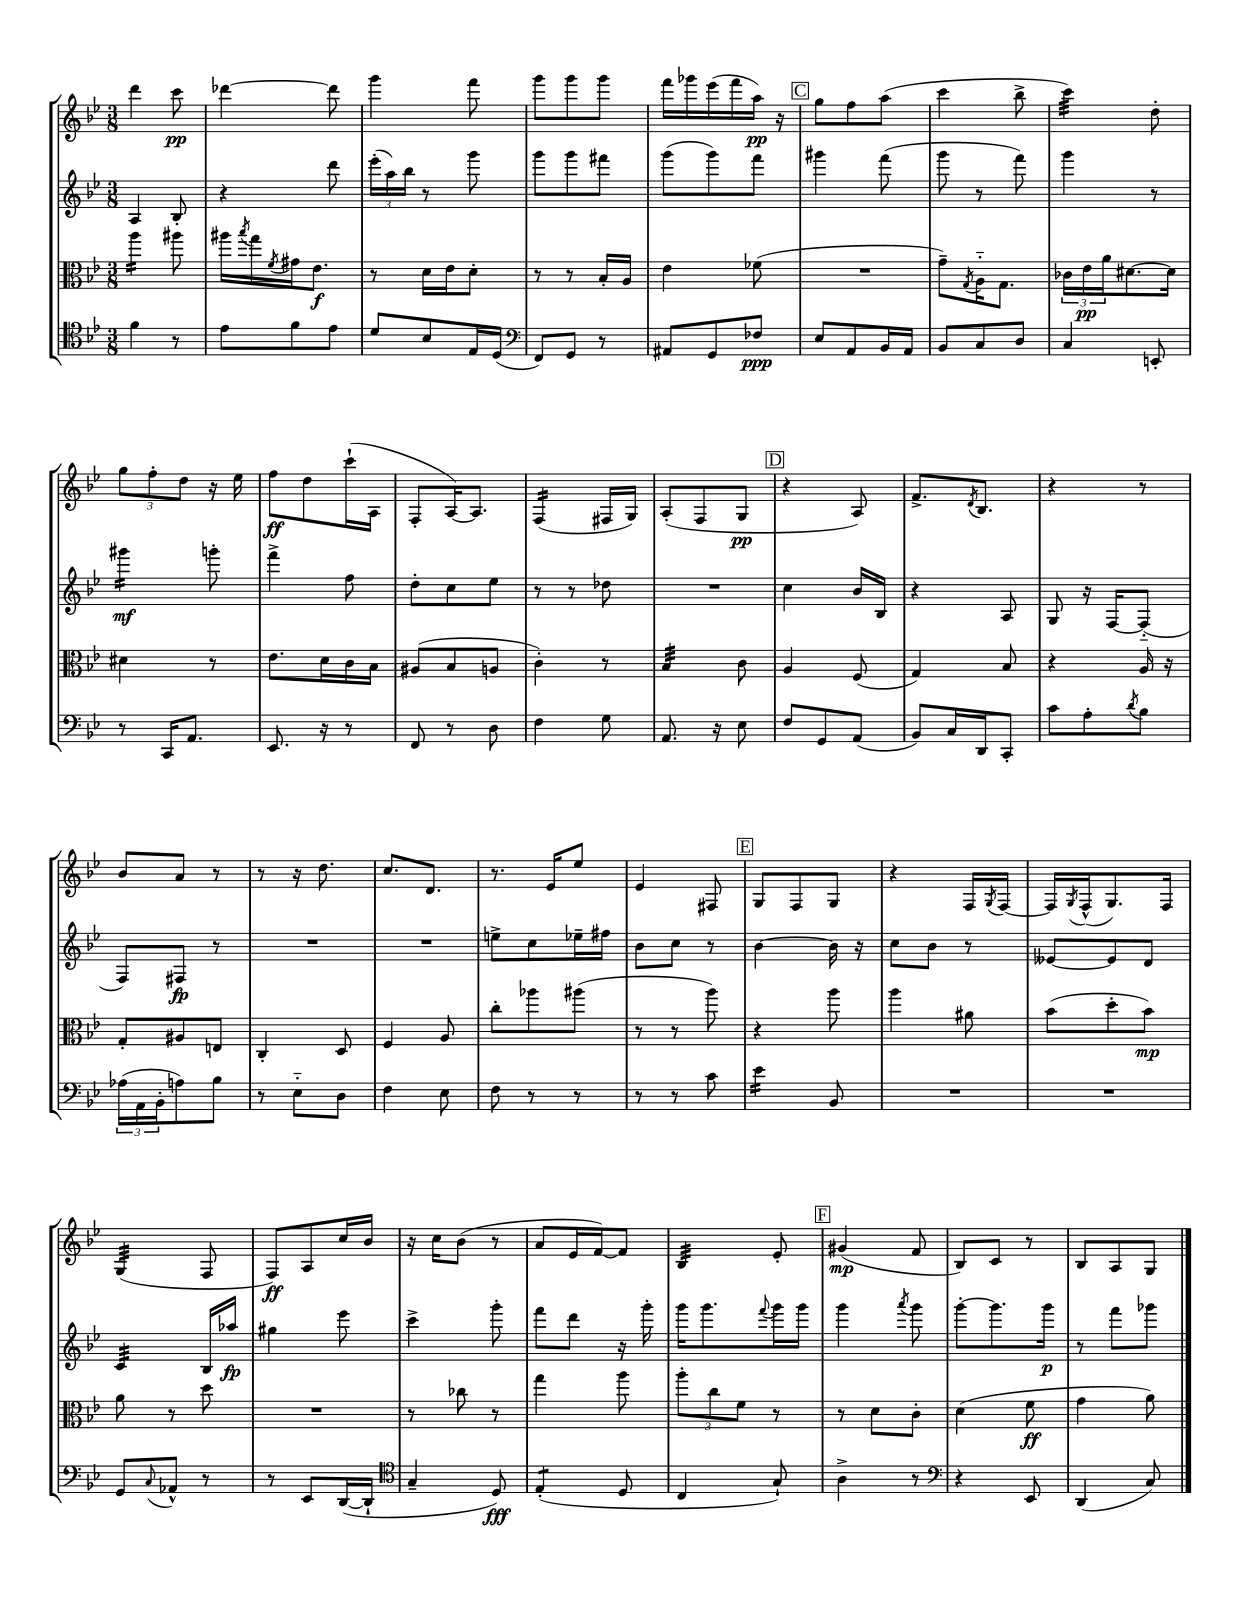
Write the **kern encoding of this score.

**kern	**kern	**kern	**kern
*staff4	*staff3	*staff2	*staff1
*clefC4	*clefC3	*clefG2	*clefG2
*k[b-e-]	*k[b-e-]	*k[b-e-]	*k[b-e-]
*M3/8	*M3/8	*M3/8	*M3/8
4f	4aa	4A	4ddd
8r	8aa#	8B-'	8ccc
=	=	=	=
8e-	16aa#	4r	[4ddd-
.	8qbb-	.	.
.	16gg	.	.
.	8qf	.	.
8f	16g#	.	.
.	8.e-	.	.
8e-	.	8ddd	8ddd-]
=	=	=	=
8d	8r	(24eee-'	4ggg
.	.	24aa)	.
.	.	24bb-	.
8B-	16d	8r	.
.	16e-	.	.
16E-	8d'	8ggg	8fff
(16D	.	.	.
=	=	=	=
*clefF4	*	*	*
8FF)	8r	8ggg	8ggg
8GG	8r	8ggg	8ggg
8r	16B-'	8fff#	8ggg
.	16A	.	.
=	=	=	=
8AA#	4e-	(8ggg	16fff
.	.	.	16ggg-
8GG	.	8ggg)	(16eee-
.	.	.	16fff
8F-	(8f-	8fff	16aa)
.	.	.	16r
=	=	=	=
8E-	4.r	4ggg#	8gg
8AA	.	.	8ff
16BB-	.	(8fff	(8aa
16AA	.	.	.
=	=	=	=
8BB-	8g~)	8ggg	4ccc
.	8qG	.	.
8C	16A'~	8r	.
.	8.G	.	.
8D	.	8fff)	8bb-^
=	=	=	=
4C	24c-	4ggg	4ccc)
.	24e-	.	.
.	24a	.	.
.	[8.d#	.	.
8EE'	.	8r	8dd'
.	16d#]	.	.
=	=	=	=
8r	4d#	4ggg#	12gg
.	.	.	12ff'
16CC	.	.	.
.	.	.	12dd
8.AA	.	.	.
.	8r	8ggg'	16r
.	.	.	16ee-
=	=	=	=
8.EE-	8.e-	4fff^	8ff
.	.	.	8dd
16r	16d	.	.
8r	16c	8ff	(16ccc`
.	16B-	.	16A
=	=	=	=
8FF	(8A#	8dd'	8F'
8r	8B-	8cc	[16A)
.	.	.	8.A]
8D	8A	8ee-	.
=	=	=	=
4F	4c')	8r	(4F
.	.	8r	.
8G	8r	8dd-	16F#
.	.	.	16G)
=	=	=	=
8.AA	4B-	4.r	(8A'
.	.	.	8F
16r	.	.	.
8E-	8c	.	8G
=	=	=	=
8F	4A	4cc	4r
8GG	.	.	.
(8AA	(8F	16b-	8A)
.	.	16B-	.
=	=	=	=
8BB-)	4G)	4r	8.f^
16C	.	.	.
.	.	.	8qd
16DD	.	.	8.B-
8CC'	8B-	8A	.
=	=	=	=
8c	4r	8G	4r
8A'	.	16r	.
.	.	[16F	.
8qd	.	.	.
8B-	16A	(8F'~]	8r
.	16r	.	.
=	=	=	=
(24A-	8G'	8F)	8b-
24AA	.	.	.
24BB-'	.	.	.
8A)	8A#	8F#	8a
8B-	8E	8r	8r
=	=	=	=
8r	4C'	4.r	8r
8E-'~	.	.	16r
.	.	.	8.dd
8D	8D	.	.
=	=	=	=
4F	4F	4.r	8.cc
.	.	.	8.d
8E-	8A	.	.
=	=	=	=
8F	8cc'	8ee^	8.r
8r	8aa-	8cc	.
.	.	.	16e-
8r	(8aa#	16ee-~	8ee-
.	.	16ff#	.
=	=	=	=
8r	8r	8b-	4e-
8r	8r	8cc	.
8c	8aa)	8r	8F#
=	=	=	=
4e-	4r	[4b-	8G
.	.	.	8F
8BB-	8aa	16b-]	8G
.	.	16r	.
=	=	=	=
4.r	4aa	8cc	4r
.	.	8b-	.
.	8a#	8r	16F
.	.	.	8qG
.	.	.	[16F
=	=	=	=
4.r	(8b-	[8e--	16F]
.	.	.	8qG
.	.	.	(16F^^
.	8dd'	8e--]	8.G)
.	8b-)	8d	.
.	.	.	16F
=	=	=	=
8GG	8a	4c	(4G
8qqC	.	.	.
8AA-^^	8r	.	.
8r	8dd	16B-	8F
.	.	16aa-	.
=	=	=	=
8r	4.r	4gg#	8F)
8EE-	.	.	8A
([16DD	.	8eee-	16cc
16DD`]	.	.	16b-
=	=	=	=
*clefC4	*	*	*
4G~	8r	4ccc^	16r
.	.	.	16cc
.	8cc-	.	(8b-
8D)	8r	8ggg'	8r
=	=	=	=
(4E-'	4gg	8fff	8a
.	.	8ddd	16e-
.	.	.	[16f)
8D	8aa	16r	8f]
.	.	16ggg'	.
=	=	=	=
4C	12aa'	16ggg	4B-
.	.	8.ggg	.
.	12cc	.	.
.	12f	.	.
.	.	8qqfff	.
8G`)	8r	16ggg	8e-'
.	.	16ggg	.
=	=	=	=
4A^	8r	4ggg	(4g#
.	8d	.	.
.	.	8qaaa	.
8r	8c'	8ggg	8f
=	=	=	=
*clefF4	*	*	*
4r	(4d	[8ggg'	8B-)
.	.	8.ggg]	8c
8EE-	8f	.	8r
.	.	16ggg	.
=	=	=	=
(4DD	4g	8r	8B-
.	.	8fff	8A
8C)	8a)	8ggg-	8G
==	==	==	==
*-	*-	*-	*-
